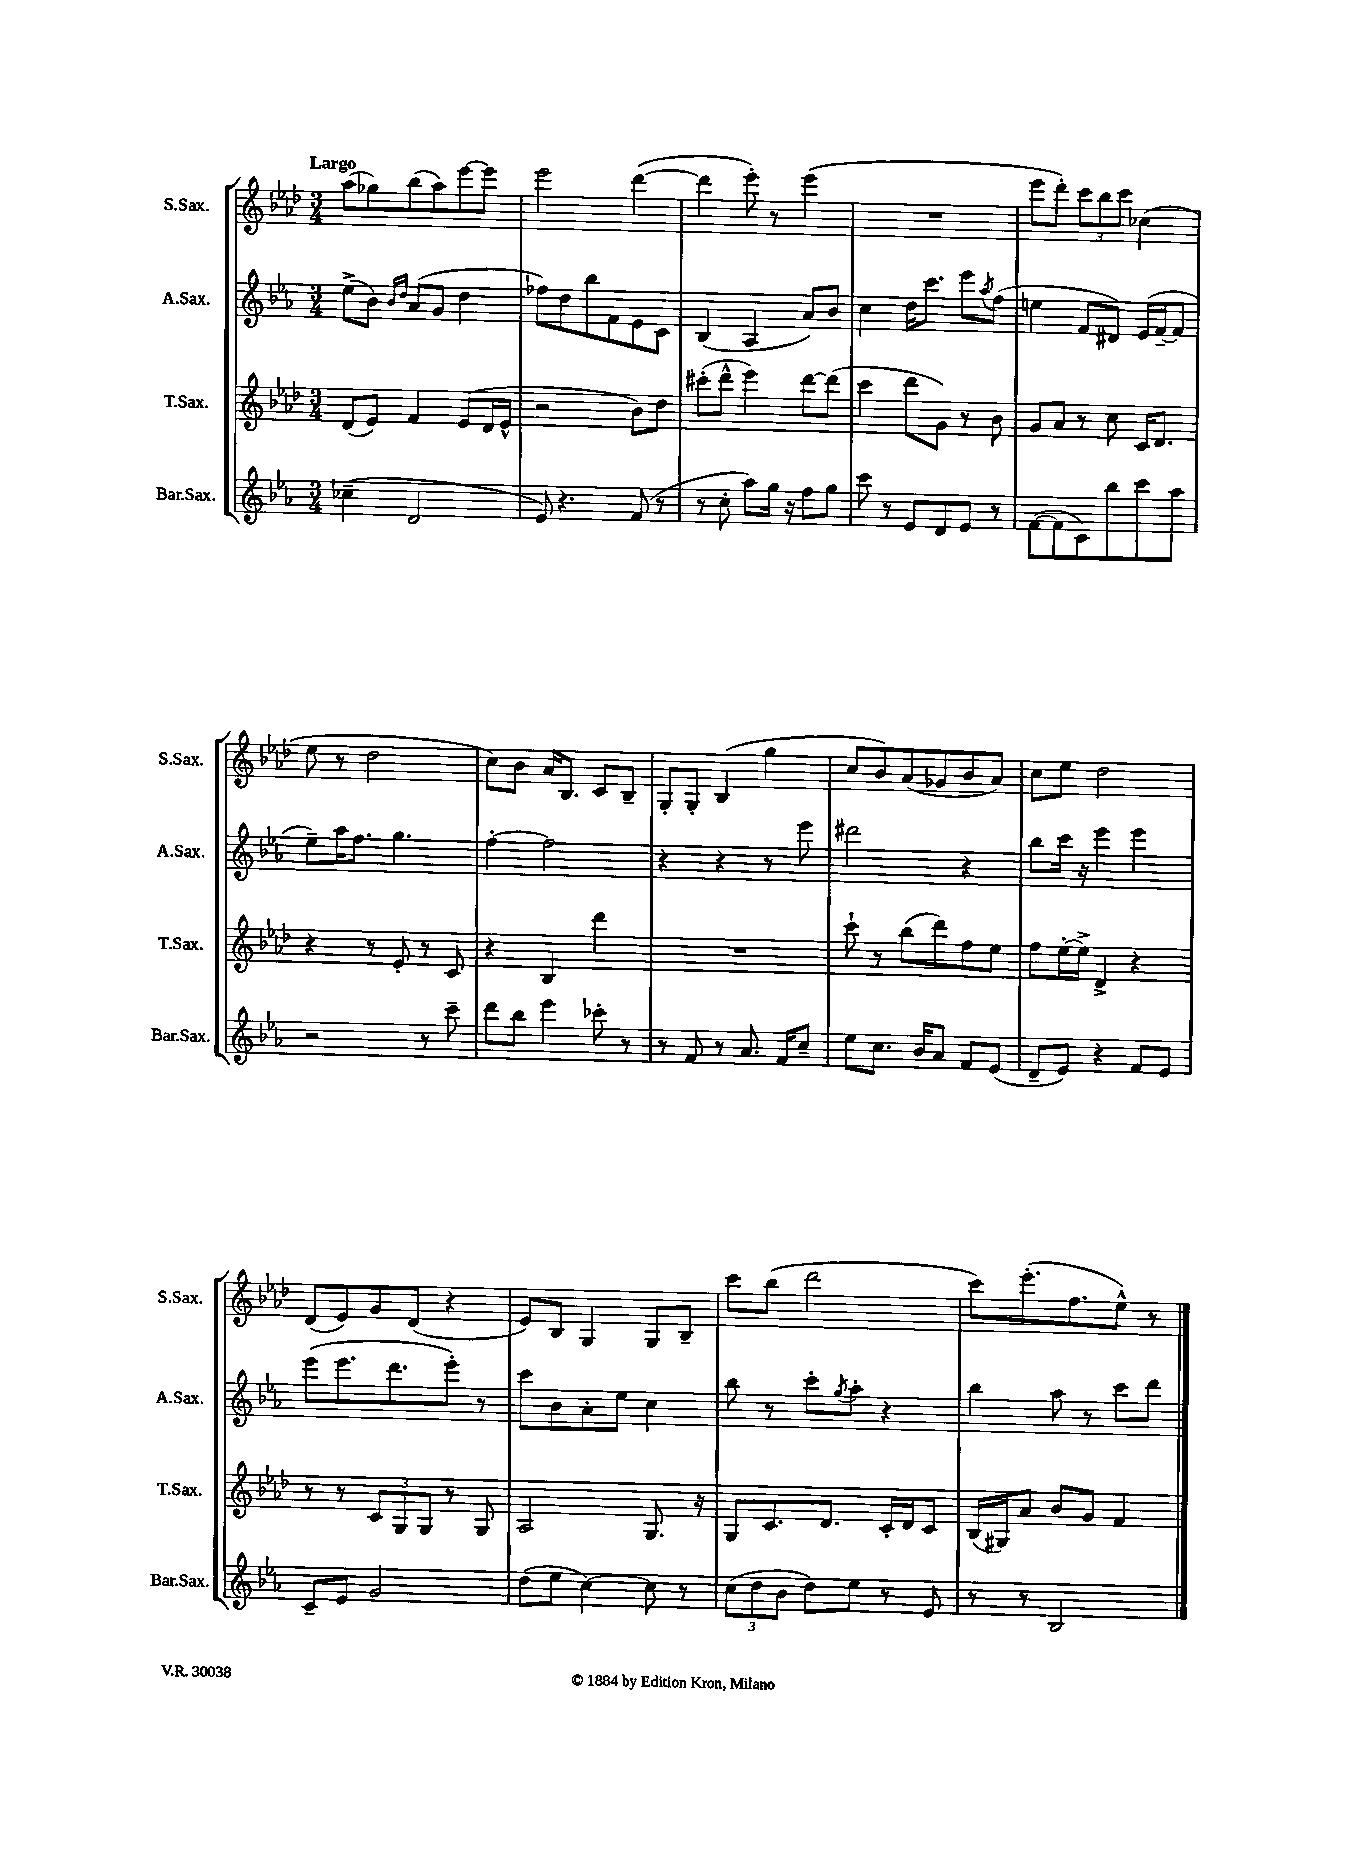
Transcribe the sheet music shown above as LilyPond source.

<<
\new StaffGroup <<
\new Staff = "s0" \with { instrumentName = "S.Sax." shortInstrumentName = "S.Sax." } {
    \clef treble \key aes \major \numericTimeSignature \time 3/4 \tempo "Largo"
    aes''8( ges''8) bes''8( aes''8) ees'''8~ ees'''8 |
    ees'''2 des'''4~( |
    des'''4 ees'''8-.) r8 ees'''4( |
    R2. |
    ees'''8 des'''8-.) \tuplet 3/2 { c'''8 bes''8 c'''8 } ces''4( |
    ees''8 r8 des''2 |
    c''8) bes'8 aes'16 bes8. c'8 bes8-- |
    g8-. g8-. bes4( g''4 |
    c''8 bes'8) aes'8( ges'8 bes'8 aes'8) |
    c''8 ees''8 des''2 |
    des'8( ees'8) g'8 des'8( r4 |
    ees'8) bes8 g4 g8 bes8-- |
    c'''8 bes''8( des'''2 |
    c'''8) ees'''8.-.( f''8. ees''8-^) r8 \bar "|." |
}
\new Staff = "s1" \with { instrumentName = "A.Sax." shortInstrumentName = "A.Sax." } {
    \clef treble \key ees \major \numericTimeSignature \time 3/4
    ees''8->( bes'8) \grace { bes'16 d''16 } aes'8( g'8 d''4 |
    fes''8) d''8 bes''8 f'8 ees'8 c'8 |
    bes4( aes4 aes'8) bes'8 |
    c''4 d''16 c'''8. ees'''8 \acciaccatura { aes''8 } f''8( |
    e''4 f'8 dis'8) ees'16( f'16~-- f'8 |
    ees''8--) aes''16 f''8. g''4. |
    f''4~-. f''2 |
    r4 r4 r8 ees'''8 |
    dis'''2 r4 |
    bes''8 c'''16 r16 ees'''4 ees'''4 |
    ees'''8( ees'''8. d'''8. ees'''8-.) r8 |
    c'''8 bes'8 aes'8-. ees''8 c''4 |
    bes''8 r8 c'''8-. \acciaccatura { g''8 } aes''8-. r4 |
    bes''4 aes''8 r8 c'''8 d'''8 \bar "|." |
}
\new Staff = "s2" \with { instrumentName = "T.Sax." shortInstrumentName = "T.Sax." } {
    \clef treble \key aes \major \numericTimeSignature \time 3/4
    des'8( ees'8) f'4 ees'8( des'16 ees'16-^ |
    r2 bes'8) des''8 |
    cis'''8-.( des'''8-^ ees'''4) des'''8~ des'''8( |
    c'''4 des'''8 g'8) r8 bes'8 |
    g'8 aes'8 r8 c''8 c'16 des'8. |
    r4 r8 ees'8-. r8 c'8 |
    r4 bes4 des'''4 |
    R2. |
    c'''8-! r8 bes''8( des'''8) f''8 ees''8 |
    f''8 ees''16~-. ees''16-> des'4-> r4 |
    r8 r8 \tuplet 3/2 { c'8 g8 g8 } r8 g8 |
    aes2 g8. r16 |
    g8 c'8. des'8. c'16-. des'16 c'8 |
    bes16( gis16) aes'8 bes'8 g'8 f'4 \bar "|." |
}
\new Staff = "s3" \with { instrumentName = "Bar.Sax." shortInstrumentName = "Bar.Sax." } {
    \clef treble \key ees \major \numericTimeSignature \time 3/4
    ces''4--( d'2 |
    ees'8) r4. f'8( r8 |
    r8 c''8-. aes''8) g''16 r16 f''8 g''8 |
    c'''8 r8 ees'8 d'8 ees'8 r8 |
    f'8~( f'8 c'8) bes''8 c'''8 aes''8 |
    r2 r8 c'''8-- |
    d'''8 bes''8 ees'''4 ces'''8-. r8 |
    r8 f'8 r8 aes'8. f'16 c''8-- |
    ees''8 c''8. bes'16 aes'8 f'8 ees'8( |
    d'8-- ees'8) r4 f'8 ees'8 |
    c'8-- ees'8 g'2 |
    d''8( ees''8 c''4~) c''8 r8 |
    \tuplet 3/2 { c''8( d''8 bes'8 } d''8) ees''8 r8 ees'8 |
    r8 r8 bes2 \bar "|." |
}
>>
>>
\layout { \context { \Score \remove "Bar_number_engraver" } }
